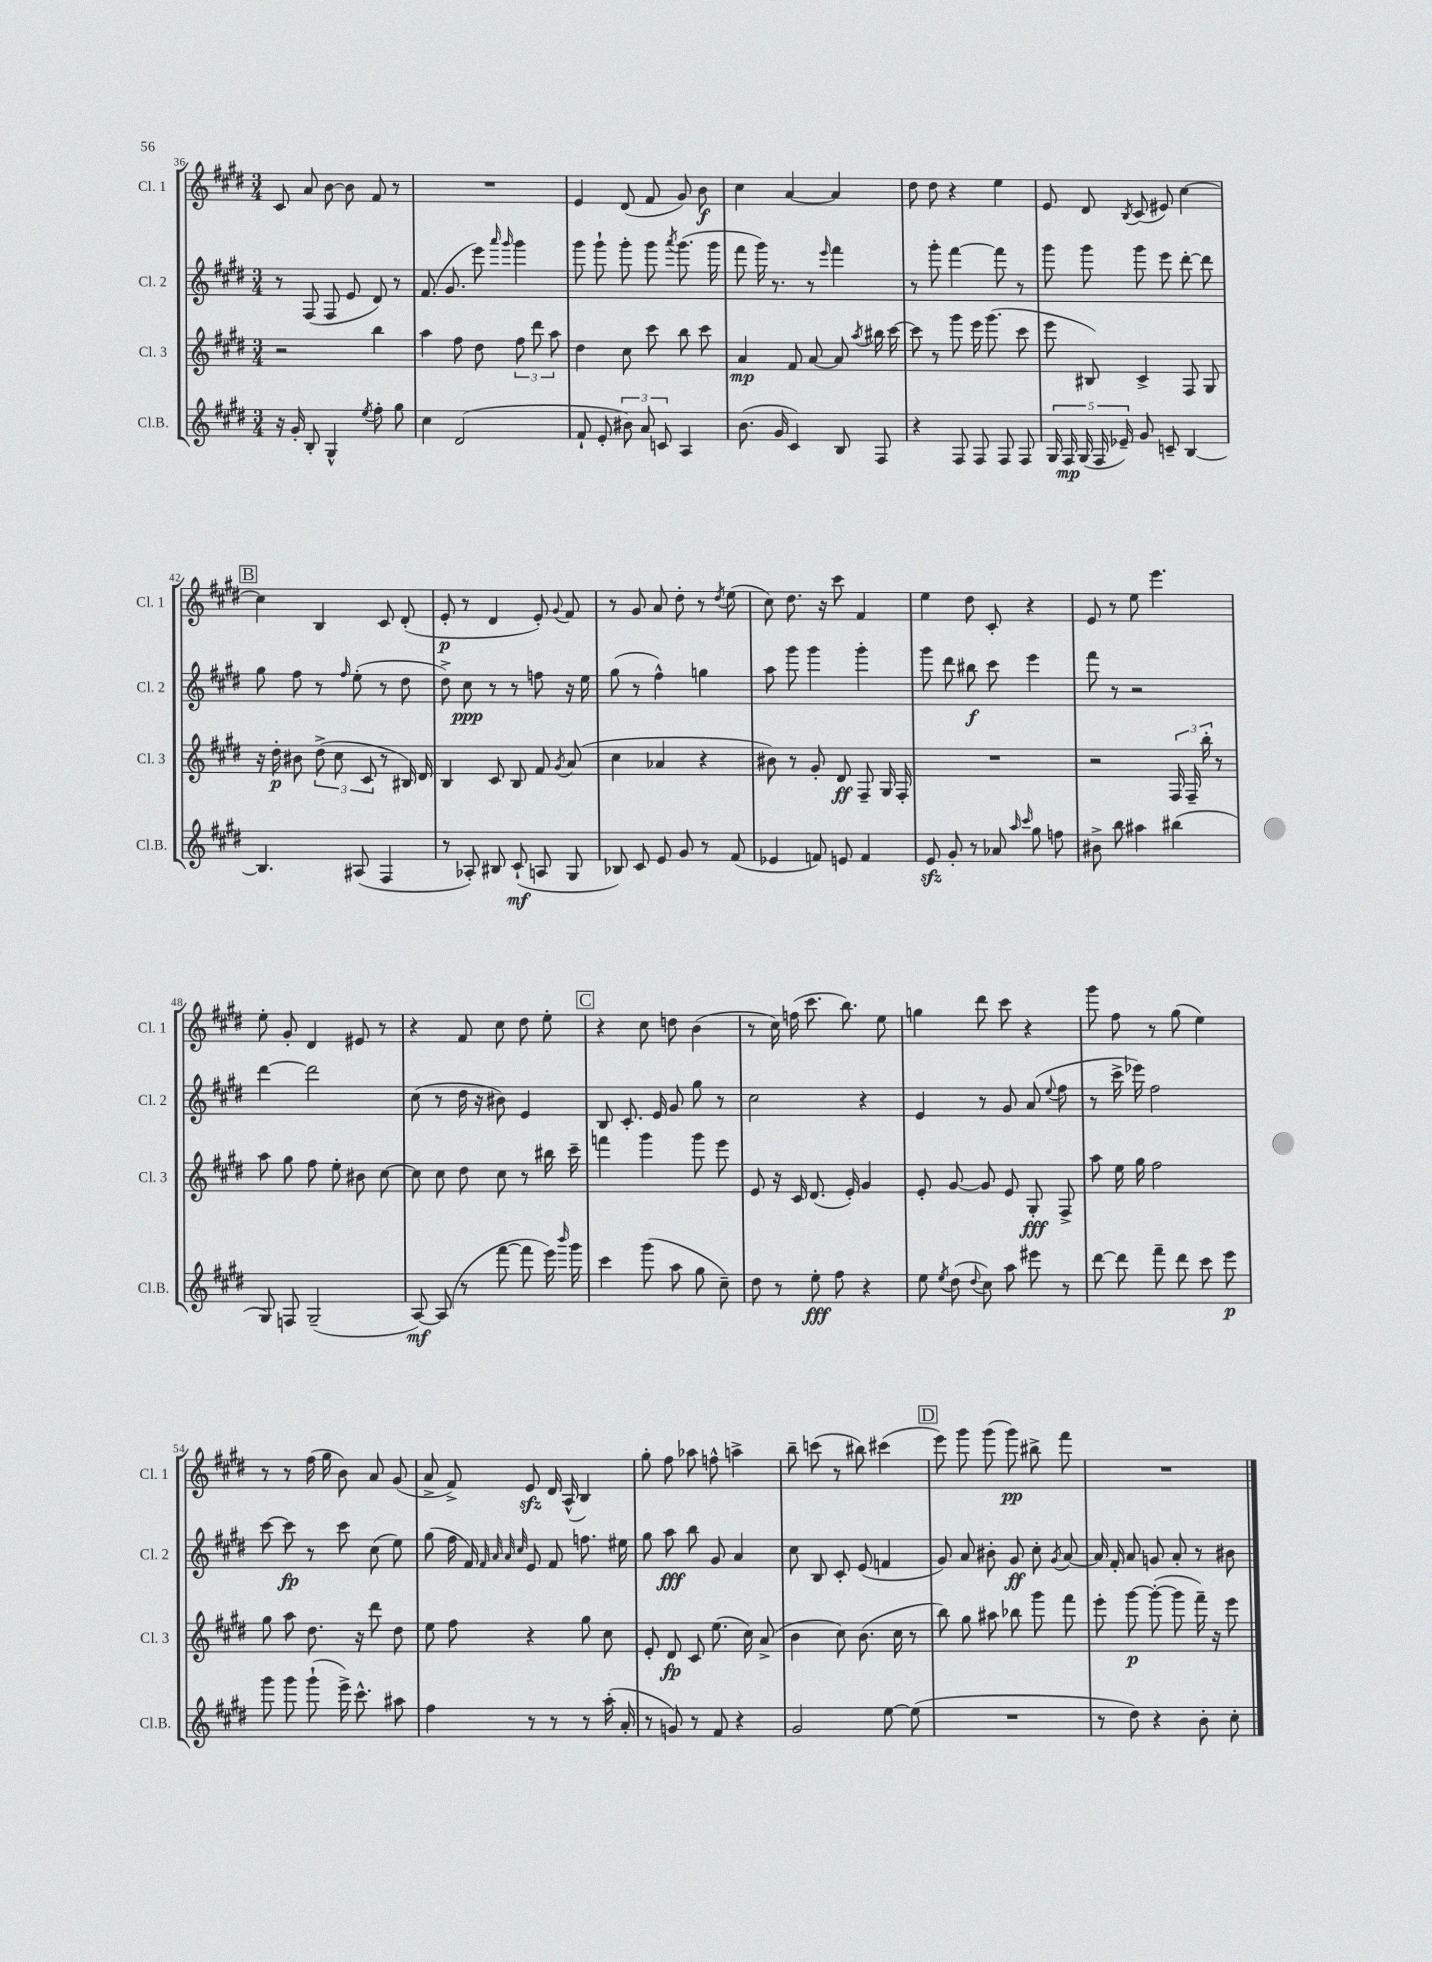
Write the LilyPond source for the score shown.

<<
\new StaffGroup <<
\new Staff = "s0" \with { instrumentName = "Cl. 1" shortInstrumentName = "Cl. 1" } {
    \clef treble \key e \major \numericTimeSignature \time 3/4
    \autoBeamOff cis'8 a'8 b'8~ b'8 fis'8 r8 |
    R2. |
    e'4 dis'8( fis'8 gis'8) b'8\f |
    cis''4 a'4~ a'4 |
    dis''8 dis''8 r4 e''4 |
    e'8 dis'8 \acciaccatura { b8 } cis'8( eis'8) cis''4~ |
    \mark \markup { \box "B" } cis''4 b4 cis'8 dis'8-.( |
    e'8-.\p r8 dis'4 e'8-.) \appoggiatura { gis'8 } fis'8 |
    r8 gis'8 a'8 dis''8-. r8 \acciaccatura { dis''8 } e''8( |
    cis''8) dis''8. r16 cis'''8 fis'4 |
    e''4 dis''8 cis'8-. r4 |
    e'8 r8 e''8 e'''4. |
    e''8-. gis'8-. dis'4 eis'8 r8 |
    r4 fis'8 cis''8 dis''8 e''8-. |
    \mark \markup { \box "C" } r4 cis''8 d''8 b'4( |
    r8 cis''16) f''16( cis'''8. b''8.) e''8 |
    g''4 dis'''8 cis'''8 r4 |
    gis'''8 fis''8 r8 gis''8( e''4) |
    r8 r8 fis''16( gis''16 b'8) a'8 gis'8( |
    a'8-> fis'8->) e'8\sfz dis'16 a16-^( b4) |
    gis''8-. fis''8 aes''8 f''8-^ a''4-> |
    b''8-- c'''8( r8 bis''8) cis'''4( |
    \mark \markup { \box "D" } e'''8) gis'''8 gis'''8( gis'''8\pp) bis''8-> fis'''8 |
    R2. \bar "|." |
}
\new Staff = "s1" \with { instrumentName = "Cl. 2" shortInstrumentName = "Cl. 2" } {
    \clef treble \key e \major \numericTimeSignature \time 3/4
    \autoBeamOff r8 fis8( fis8 e'8 dis'8) r8 |
    fis'8.( gis'8. e'''8) \grace { a'''16 gis'''16 } gis'''4 |
    gis'''8 gis'''8-! gis'''8-. gis'''8 \acciaccatura { a'''8 } gis'''8.( gis'''16 |
    fis'''8 gis'''16) r8. r8 \grace { e'''16 } fis'''4 |
    r8 gis'''8-. fis'''4~ fis'''8 r8 |
    gis'''8 gis'''8 gis'''8 e'''8 dis'''8~-. dis'''8 |
    \mark \markup { \box "B" } gis''8 fis''8 r8 \grace { fis''16 } e''8-.( r8 dis''8 |
    dis''8->) cis''8\ppp r8 r8 f''8 r16 e''16 |
    gis''8( r8 fis''4-^) g''4 |
    a''8 gis'''8 gis'''4 gis'''4-. |
    gis'''8 dis'''8 bis''8\f cis'''8 e'''4 |
    fis'''8 r8 r2 |
    dis'''4~ dis'''2 |
    cis''8( r8 dis''16 r16 bis'8) e'4 |
    \mark \markup { \box "C" } b8 cis'8.-. e'16 gis'8 gis''8 r8 |
    cis''2 r4 |
    e'4 r8 gis'8 a'8( \appoggiatura { e''8 } fis''8 |
    r8 cis'''16-> ees'''16) fis''2 |
    cis'''8~ cis'''8\fp r8 cis'''8 cis''8( e''8) |
    gis''8( fis''16 fis'16) \grace { fis'32 a'32 a'32 cis''32 } e'8 fis'8 f''8. eis''16 |
    gis''8 a''8\fff b''8 gis'8 a'4 |
    cis''8 b8 cis'8-. e'8( f'4 |
    \mark \markup { \box "D" } gis'8) a'8 bis'8-. gis'8\ff cis''8-. \acciaccatura { gis'8 } a'8~ |
    a'16 fis'16-. a'8 g'8 a'8-. r8 bis'8 \bar "|." |
}
\new Staff = "s2" \with { instrumentName = "Cl. 3" shortInstrumentName = "Cl. 3" } {
    \clef treble \key e \major \numericTimeSignature \time 3/4
    \autoBeamOff r2 b''4 |
    a''4 fis''8 dis''8 \tuplet 3/2 { fis''8 dis'''8 a''8 } |
    dis''4 cis''8 cis'''8 b''8 cis'''8 |
    a'4\mp fis'8 a'8~ a'8 \acciaccatura { a''8 } bis''16 cis'''16~ |
    cis'''8 r8 gis'''8 e'''16 gis'''8.( cis'''8 |
    e'''8 bis8) cis'4-> fis8 gis8 |
    \mark \markup { \box "B" } r16 dis''16-.\p bis'8 \tuplet 3/2 { dis''8->( cis''8 cis'8 } r8 bis16) dis'16 |
    b4 cis'8 b8 fis'8 \acciaccatura { gis'8 } a'8( |
    cis''4 aes'4 r4 |
    bis'8) r8 gis'8-. dis'8\ff fis8-- gis16 fis16-. |
    R2. |
    r2 \tuplet 3/2 { fis16 fis16-- b''16-. } r8 |
    a''8 gis''8 fis''8 e''8-. bis'8 cis''8~ |
    cis''8 cis''8 dis''8 cis''8 r8 bis''16 cis'''16-- |
    \mark \markup { \box "C" } f'''4 gis'''4 gis'''8 e'''8 |
    e'8 r16 cis'16 dis'8.( e'16-.) gis'4 |
    e'8-. gis'8~ gis'8 e'8 gis8-.\fff fis8-> |
    a''8 e''16 gis''16 fis''2 |
    gis''8 a''8 dis''8. r16 dis'''8 dis''8 |
    e''8 fis''8 r4 gis''8 cis''8 |
    e'8-. dis'8\fp cis'8 e''8.( cis''16) a'8->( |
    b'4 cis''8) b'8.( cis''16 r8 |
    \mark \markup { \box "D" } b''8) gis''8 ais''8 bes''8 gis'''8 fis'''8 |
    e'''8-. gis'''8~\p gis'''8~-.( gis'''8 fis'''16--) r16 e'''8 \bar "|." |
}
\new Staff = "s3" \with { instrumentName = "Cl.B." shortInstrumentName = "Cl.B." } {
    \clef treble \key e \major \numericTimeSignature \time 3/4
    \autoBeamOff r16 gis'16-. b8-. gis4-^ \acciaccatura { e''8 } fis''8-. gis''8 |
    cis''4 dis'2( |
    fis'8-! e'8-. \tuplet 3/2 { bis'8) a'8 c'8 } a4 |
    b'8.( gis'16 cis'4) b8 fis8 |
    r4 fis8 fis8 fis8 fis8 |
    \tuplet 5/4 { gis16 fis16\mp gis16( fis16 ees'16--) } gis'8 c'8-- b4~ |
    \mark \markup { \box "B" } b4. ais8( fis4 |
    r8 aes8-.) bis8 cis'8-!\mf( a8 gis8 |
    bes8) cis'8 e'8 gis'8 r8 fis'8( |
    ees'4 f'8) e'8 f'4 |
    e'8\sfz gis'8-. r8 aes'8 \grace { a''16 cis'''16 } gis''8 f''8 |
    bis'8-> b''8 ais''4 bis''4( |
    gis8) f8 gis2--( |
    a8~\mf) a8( r8 fis'''8~ fis'''8 e'''16) \grace { b'''16 } gis'''16 |
    \mark \markup { \box "C" } cis'''4 gis'''8( a''8 gis''8 cis''8--) |
    dis''8 r8 e''8-.\fff fis''8 r4 |
    e''8 \acciaccatura { e''8 } dis''8( \appoggiatura { dis''8 } cis''8) a''8 eis'''8 r8 |
    dis'''8~ dis'''8 fis'''8-- dis'''8 cis'''8 e'''8\p |
    gis'''8 gis'''8 gis'''8-!( e'''16->) cis'''8.-^ ais''8 |
    fis''4 r8 r8 r8 a''16-.( a'16-. |
    r8 g'8) r8 fis'8 r4 |
    gis'2 e''8~ e''8( |
    \mark \markup { \box "D" } R2. |
    r8 dis''8) r4 b'8-. cis''8-. \bar "|." |
}
>>
>>
\layout { \context { \Score currentBarNumber = #36 } }
